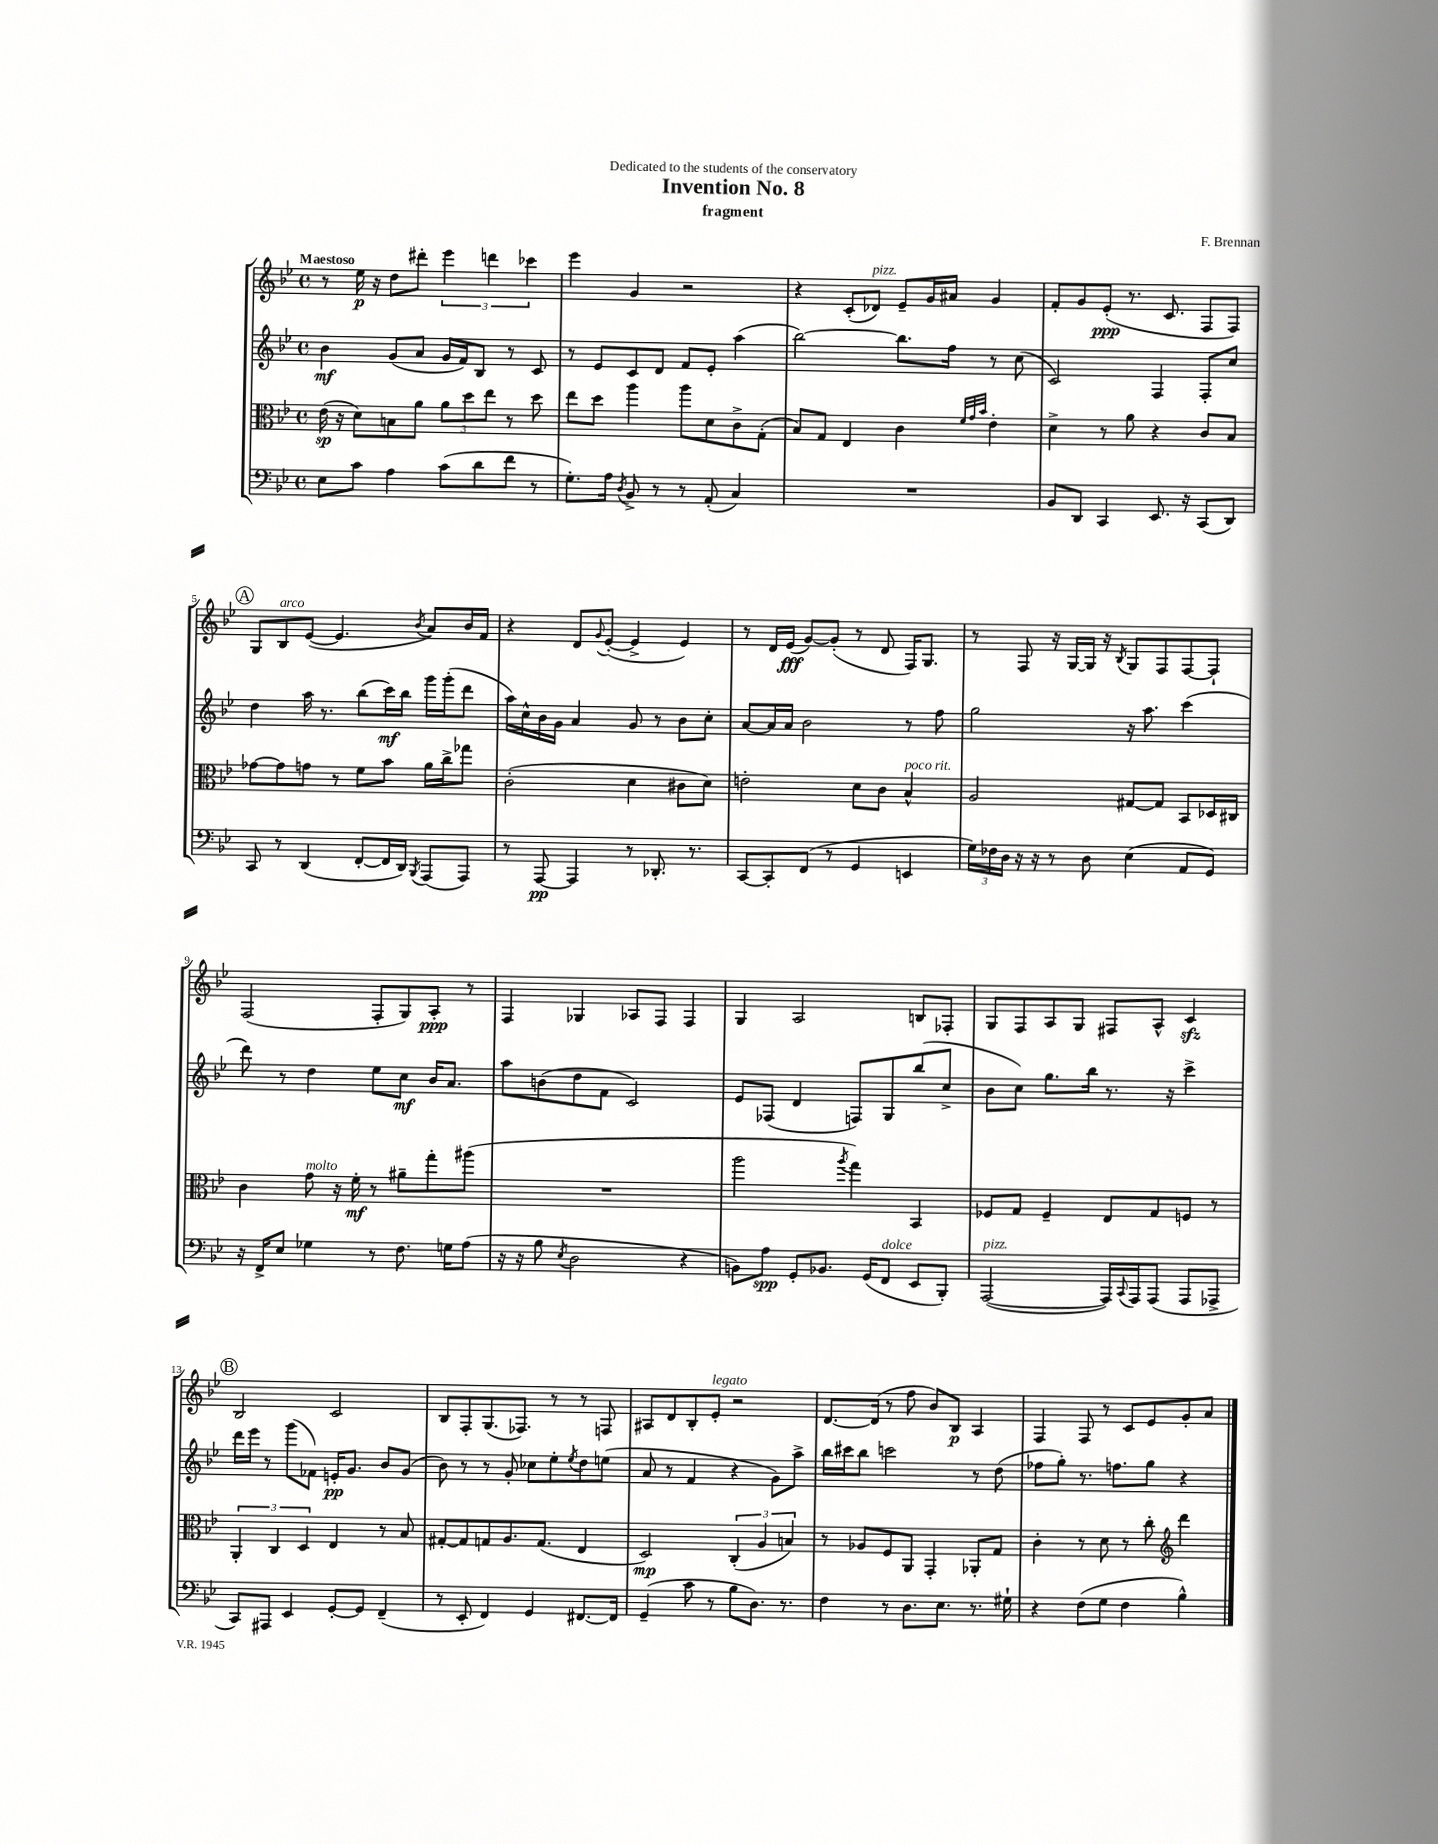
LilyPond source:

\header { title = "Invention No. 8" composer = "F. Brennan" subtitle = "fragment" dedication = "Dedicated to the students of the conservatory" }
<<
\new StaffGroup <<
\new Staff = "s0" {
    \clef treble \key bes \major \defaultTimeSignature \time 4/4 \tempo "Maestoso"
    r8 ees''16\p r16 d''8 dis'''8-. \tuplet 3/2 { ees'''4 d'''4 ces'''4 } |
    ees'''4 g'4 r2 |
    r4 c'8-.( des'8^\markup { \italic "pizz." }) ees'8-- g'16 ais'16 g'4 |
    f'8-. g'8 ees'8-.\ppp( r8. c'8. f8 f8) |
    \mark \markup { \circle "A" } g8 bes8^\markup { \italic "arco" } ees'8~( ees'4. \acciaccatura { bes'8 } a'8) bes'16 f'16 |
    r4 d'8 \appoggiatura { g'8 } ees'8~-.( ees'4-> ees'4) |
    r8 d'16 ees'16\fff( g'8~) g'8-.( r8 d'8 f16) g8. |
    r8 f8 r16 g16~ g16 r16 \acciaccatura { bes8 } g8 f8 f8~ f8-! |
    f2( f8-. g8) a8-.\ppp r8 |
    f4 ges4 aes8 f8 f4 |
    g4 a2 b8 fes8-. |
    g8 f8 a8 g8 fis8 a8-^ c'4\sfz |
    \mark \markup { \circle "B" } bes2 c'2 |
    bes8 f8-. g8.( fes8.) r8 r8 f8 |
    ais8 d'8 bes8-. ees'8-.^\markup { \italic "legato" } r2 |
    d'8.~ d'16( r8 f''8 bes'8) bes8\p a4 |
    f4 f8 r8 c'8 ees'8 g'8-. a'8 \bar "|." |
}
\new Staff = "s1" {
    \clef treble \key bes \major \defaultTimeSignature \time 4/4
    bes'4\mf g'8( a'8 g'16 f'16) bes8 r8 c'8 |
    r8 ees'8 c'8 d'8 f'8 ees'8-. a''4( |
    bes''2~) bes''8. f''16 r8 c''8( |
    c'2) f4 f8-. c''8 |
    \mark \markup { \circle "A" } d''4 a''16 r8. bes''8( c'''16\mf) bes''16 g'''16 g'''16-.( d'''8 |
    a''16) c''16-^ bes'16 g'16 a'4 g'8 r8 bes'8 c''8-. |
    a'8~ a'16 a'16 bes'2 r8 f''8 |
    g''2 r16 a''8. c'''4( |
    d'''8) r8 d''4 ees''8 c''8\mf bes'16 a'8. |
    a''8 b'8( d''8 f'8 c'2) |
    ees'8 fes8( d'4 f8) g8 bes''8( c''8-> |
    bes'8 c''8) g''8. bes''16 r8. r16 c'''4-> |
    \mark \markup { \circle "B" } d'''16 ees'''16 r8 g'''8( fes'8) e'16-.\pp g'8. bes'8 g'8( |
    bes'8) r8 r8 g'8-. ces''8 ees''8-. \acciaccatura { ees''8 } d''8 e''8( |
    a'8 r8 f'4 r4 g'8) a''8-> |
    bes''16 cis'''16 bes''8 c'''2 r8 d''8( |
    fes''8 g''8-.) r8. f''8. g''8 r4 \bar "|." |
}
\new Staff = "s2" {
    \clef alto \key bes \major \defaultTimeSignature \time 4/4
    ees'16\sp( r16 d'8) b8 a'8 \tuplet 3/2 { a'8 d''8 ees''8 } r8 d''8 |
    ees''8 d''8 a''4 a''8 d'8 c'8-> g8-.( |
    bes8) g8 ees4 c'4 \grace { f'32 g'32 bes'32 } ees'4-. |
    d'4-> r8 a'8 r4 c'8 bes8 |
    \mark \markup { \circle "A" } ges'8~ ges'8 g'8 r8 f'8 bes'8 a'16 c''16-> ges''8 |
    c'2-.( d'4 cis'8 d'8) |
    e'2-. d'8 c'8 bes4-^^\markup { \italic "poco rit." } |
    a2 gis8~ gis8 bes,8 des16 cis16 |
    c'4 g'8^\markup { \italic "molto" } r16 f'16-.\mf r8 ais'8-- g''8-. ais''8( |
    R1 |
    a''2 \acciaccatura { a''8 } g''4) bes,4 |
    fes8 g8 fes4-- ees8 g8 f8 r8 |
    \mark \markup { \circle "B" } \tuplet 3/2 { a,4-. c4 d4 } ees4 r8 bes8 |
    gis8~-. gis8 g8 a8. g8.( ees4 |
    d2\mp) \tuplet 3/2 { c4-.( a4 b4) } |
    r8 aes8 f8 a,8 g,4-. aes,8-. g8 |
    c'4-. r8 d'8 r8 c''8-. \clef treble d'''4 \bar "|." |
}
\new Staff = "s3" {
    \clef bass \key bes \major \defaultTimeSignature \time 4/4
    ees8 c'8 a4 c'8( d'8 f'8 r8 |
    g8.-.) a16 \acciaccatura { d8 } bes,8-> r8 r8 a,8-.( c4) |
    R1 |
    bes,8 d,8 c,4 ees,8. r16 c,8( d,8) |
    \mark \markup { \circle "A" } c,8 r8 d,4( f,8~-. f,16 d,16) \acciaccatura { bes,,8 } a,,8( a,,8) |
    r8 a,,8~\pp a,,4 r8 des,8.-. r8. |
    c,8~ c,8-. f,8( r8 g,4 e,4 |
    \tuplet 3/2 { g16) fes16 d16 } r16 r16 r8 d8 ees4( a,8 g,8) |
    r16 f,16-> ees8 ges4 r8 f8. g16 a8( |
    r16 r16 bes8 \acciaccatura { ees8 } d2 r4 |
    b,8) a8\spp g,8-. bes,8. g,16( f,8^\markup { \italic "dolce" } ees,8 bes,,8-.) |
    a,,2~^\markup { \italic "pizz." }( a,,16) \appoggiatura { c,8 } a,,16 a,,8( a,,8 aes,,8-> |
    \mark \markup { \circle "B" } c,8) ais,,8 ees,4 g,8~-. g,8 f,4--( |
    r8 ees,8-. f,4) g,4 fis,8.~ fis,16 |
    g,4--( c'8 r8 bes8 d8.) r8. |
    f4 r8 d8. ees8. r8. gis16-! |
    r4 f8( g8 f4 bes4-^) \bar "|." |
}
>>
>>
